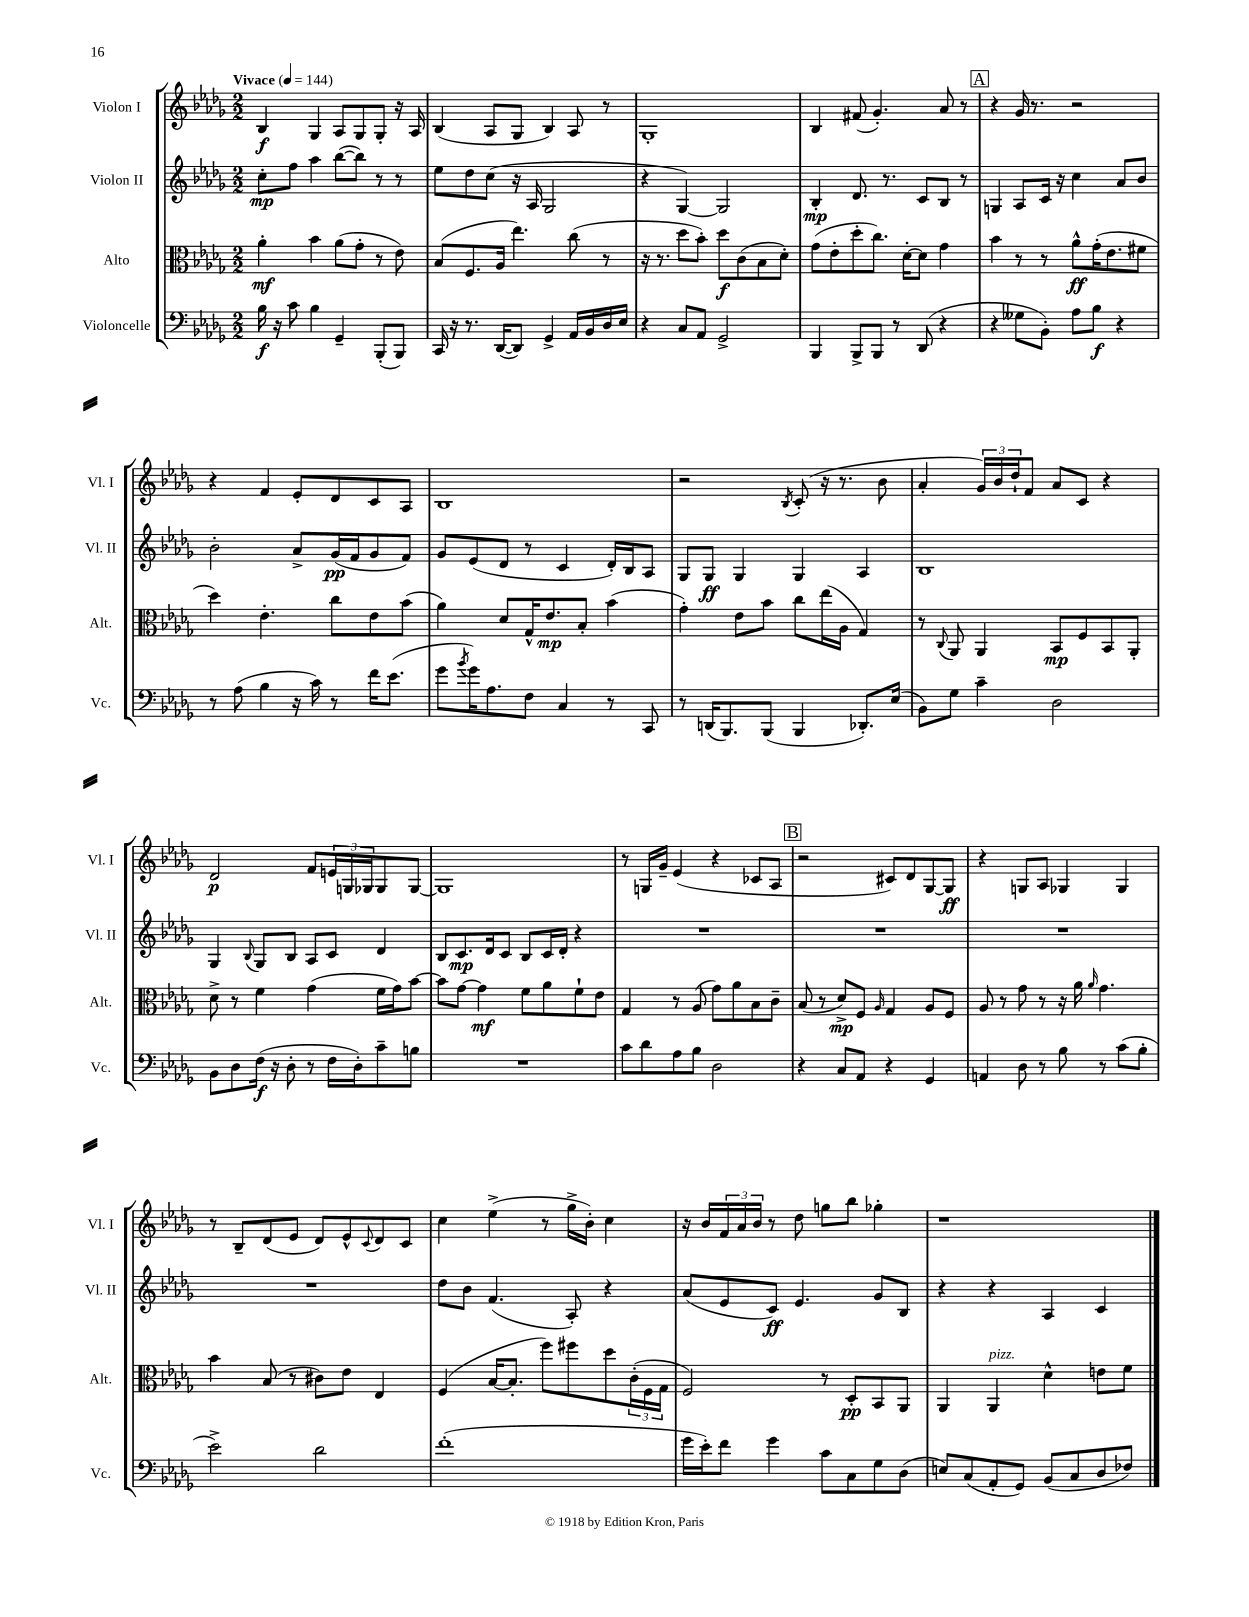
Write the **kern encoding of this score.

**kern	**dynam	**kern	**dynam	**kern	**dynam	**kern	**dynam
*part4	*part4	*part3	*part3	*part2	*part2	*part1	*part1
*staff4	*staff4	*staff3	*staff3	*staff2	*staff2	*staff1	*staff1
*I"Violoncelle	*	*I"Alto	*	*I"Violon II	*	*I"Violon I	*
*I'Vc.	*	*I'Alt.	*	*I'Vl. II	*	*I'Vl. I	*
*clefF4	*	*clefC3	*	*clefG2	*	*clefG2	*
*k[b-e-a-d-g-]	*	*k[b-e-a-d-g-]	*	*k[b-e-a-d-g-]	*	*k[b-e-a-d-g-]	*
*M2/2	*	*M2/2	*	*M2/2	*	*M2/2	*
*MM144	*	*MM144	*	*MM144	*	*MM144	*
=1	=1	=1	=1	=1	=1	=1	=1
!	!	!	!	!	!	!LO:TX:a:B:t=Vivace	!
16B-\	f	4a-'\	mf	8cc'\L	mp	4B-/	f
16r	.	.	.	.	.	.	.
8c\	.	.	.	8ff\J	.	.	.
4B-\	.	4b-\	.	4aa-\	.	4G-/	.
4GG-~/	.	(8a-\L	.	([8bb-\L	.	8A-/L	.
.	.	8g-'\J	.	8bb-\J])	.	8G-/	.
(8BBB-'/L	.	8r	.	8r	.	8G-'/J	.
8BBB-/J)	.	8e-\)	.	8r	.	16r	.
.	.	.	.	.	.	16A-/	.
=2	=2	=2	=2	=2	=2	=2	=2
16CC/	.	(8B-/L	.	8ee-\L	.	(4B-/	.
16r	.	.	.	.	.	.	.
8.r	.	8.F/	.	8dd-\	.	.	.
.	.	.	.	(8cc\J	.	8A-/L	.
([16DD-/KL	.	16A-/Jk	.	.	.	.	.
8DD-/J])	.	4.ee-\)	.	16r	.	8G-/J	.
.	.	.	.	16A-/	.	.	.
4GG-^/	.	.	.	2G-/	.	4B-/)	.
16AA-/LL	.	(8cc\	.	.	.	8A-/	.
16BB-/	.	.	.	.	.	.	.
16D-/	.	8r	.	.	.	8r	.
16E-/JJ	.	.	.	.	.	.	.
=3	=3	=3	=3	=3	=3	=3	=3
4r	.	16r	.	4r	.	1G-'	.
.	.	8.r	.	.	.	.	.
8C/L	.	8dd-\L	.	[4G-/)	.	.	.
8AA-/J	.	8b-'\J)	.	.	.	.	.
2GG-^/	.	8dd-\L	f	2G-/]	.	.	.
.	.	(8c\	.	.	.	.	.
.	.	8B-\	.	.	.	.	.
.	.	8d-'\J)	.	.	.	.	.
=4	=4	=4	=4	=4	=4	=4	=4
4BBB-/	.	(8g-\L	.	4B-'/	mp	4B-/	.
.	.	8e-'\	.	.	.	.	.
8BBB-^/L	.	8dd-'\	.	8.d-/	.	(8f#X/	.
8BBB-/J	.	8.cc\J)	.	.	.	4.g-'/)	.
.	.	.	.	8.r	.	.	.
8r	.	.	.	.	.	.	.
.	.	[16d-'\KL	.	.	.	.	.
(8DD-/	.	8d-\J]	.	8c/L	.	.	.
4r	.	4g-\	.	8B-/J	.	8a-/	.
.	.	.	.	8r	.	8r	.
!!LO:REH:place=s1:t=A
=5	=5	=5	=5	=5	=5	=5	=5
4r	.	4b-\	.	4Gn/	.	4r	.
8G--X\L	.	8r	.	8A-/L	.	16g-/	.
.	.	.	.	.	.	8.r	.
8BB-'\J)	.	8r	.	16c/Jk	.	.	.
.	.	.	.	16r	.	.	.
8A-\L	.	8a-^^\L	ff	4cc\	.	2r	.
8B-\J	f	(16g-'\K	.	.	.	.	.
.	.	8.e-\	.	.	.	.	.
4r	.	.	.	8a-/L	.	.	.
.	.	8f#X\J	.	8b-/J	.	.	.
!!LO:LB:g=z
=6	=6	=6	=6	=6	=6	=6	=6
8r	.	4dd-\)	.	2b-'\	.	4r	.
(8A-\	.	.	.	.	.	.	.
4B-\	.	4.e-'\	.	.	.	4f/	.
16r	.	.	.	8a-^/L	.	8e-'/L	.
16c\)	.	.	.	.	.	.	.
8r	.	8cc\L	.	(16g-/L	pp	8d-/	.
.	.	.	.	16f/J	.	.	.
16f\KL	.	8e-\	.	8g-/	.	8c/	.
(8.e-\J	.	.	.	.	.	.	.
.	.	(8b-\J	.	8f/J)	.	8A-/J	.
=7	=7	=7	=7	=7	=7	=7	=7
8g-\L	.	4a-\)	.	8g-/L	.	1B-	.
8qb-/	.	.	.	.	.	.	.
16g-\K)	.	.	.	(8e-/	.	.	.
8.A-\	.	.	.	.	.	.	.
.	.	8d-/L	.	8d-/J	.	.	.
8F\J	.	16G-^^/K	.	8r	.	.	.
.	.	8.e-/	mp	.	.	.	.
4C/	.	.	.	4c/	.	.	.
.	.	8B-'/J	.	.	.	.	.
8r	.	(4b-\	.	16d-'/LL)	.	.	.
.	.	.	.	16B-/J	.	.	.
8CC/	.	.	.	8A-/J	.	.	.
=8	=8	=8	=8	=8	=8	=8	=8
8r	.	4g-'\)	.	8G-/L	.	2r	.
(16DDn/KL	.	.	.	8G-/J	ff	.	.
8.BBB-/)	.	.	.	.	.	.	.
.	.	8e-\L	.	4G-/	.	.	.
(8BBB-/J	.	8b-\J	.	.	.	.	.
.	.	.	.	.	.	8qB-/	.
4BBB-/	.	8cc\L	.	4G-/	.	(8c'/	.
.	.	(16ee-\L	.	.	.	16r	.
.	.	16A-\JJ	.	.	.	8.r	.
8.DD-X'/L)	.	4G-/)	.	4A-/	.	.	.
.	.	.	.	.	.	8b-\	.
(16E-/Jk	.	.	.	.	.	.	.
=9	=9	=9	=9	=9	=9	=9	=9
8BB-\L)	.	8r	.	1B-	.	4a-'/	.
.	.	8qqC/	.	.	.	.	.
8G-\J	.	8AA-/	.	.	.	.	.
4c~\	.	4AA-/	.	.	.	24g-/LL)	.
.	.	.	.	.	.	24b-/	.
.	.	.	.	.	.	24dd-`/J	.
.	.	.	.	.	.	8f/J	.
2D-\	.	8BB-/L	mp	.	.	8a-/L	.
.	.	8F/	.	.	.	8c/J	.
.	.	8BB-/	.	.	.	4r	.
.	.	8AA-'/J	.	.	.	.	.
!!LO:LB:g=z
=10	=10	=10	=10	=10	=10	=10	=10
8BB-\L	.	8d-^\	.	4G-/	.	2d-/	p
8D-\	.	8r	.	.	.	.	.
.	.	.	.	8qqB-/	.	.	.
(16F\Jk	f	4f\	.	8G-/L	.	.	.
16r	.	.	.	.	.	.	.
8D-'\	.	.	.	8B-/J	.	.	.
8r	.	(4g-\	.	8A-/L	.	8f/L	.
16F\LL	.	.	.	8c/J	.	24en/L	.
.	.	.	.	.	.	24Gn/	.
16D-'\J)	.	.	.	.	.	.	.
.	.	.	.	.	.	24G-X/J	.
8c~\	.	16f\LL	.	4d-/	.	8G-/	.
.	.	16g-\J)	.	.	.	.	.
8Bn\J	.	[8b-\J	.	.	.	[8G-/J	.
=11	=11	=11	=11	=11	=11	=11	=11
1r	.	8b-\L]	.	8B-/L	.	1G-]	.
.	.	[8g-\J	.	8.c/	mp	.	.
.	.	4g-\]	mf	.	.	.	.
.	.	.	.	16d-/k	.	.	.
.	.	.	.	8c/J	.	.	.
.	.	8f\L	.	8B-/L	.	.	.
.	.	8a-\	.	16c/L	.	.	.
.	.	.	.	16d-'/JJ	.	.	.
.	.	8f`\	.	4r	.	.	.
.	.	8e-\J	.	.	.	.	.
=12	=12	=12	=12	=12	=12	=12	=12
8c\L	.	4G-/	.	1r	.	8r	.
8d-\	.	.	.	.	.	16Gn/LL	.
.	.	.	.	.	.	16g-~/JJ	.
8A-\	.	8r	.	.	.	(4e-/	.
8B-\J	.	(8A-/	.	.	.	.	.
2D-\	.	8g-\L)	.	.	.	4r	.
.	.	8a-\	.	.	.	.	.
.	.	8B-\	.	.	.	8c-X/L	.
.	.	8c~\J	.	.	.	8A-/J	.
!!LO:REH:place=s1:t=B
=13	=13	=13	=13	=13	=13	=13	=13
4r	.	(8B-/	.	1r	.	2r	.
.	.	8r	.	.	.	.	.
8C/L	.	8d-^/L)	mp	.	.	.	.
8AA-/J	.	8F/J	.	.	.	.	.
.	.	16qqA-/	.	.	.	.	.
4r	.	4G-/	.	.	.	8c#X/L)	.
.	.	.	.	.	.	8d-/	.
4GG-/	.	8A-/L	.	.	.	[8G-/	.
.	.	8F/J	.	.	.	8G-/J]	ff
=14	=14	=14	=14	=14	=14	=14	=14
4AAn/	.	8A-/	.	1r	.	4r	.
.	.	8r	.	.	.	.	.
8D-\	.	8g-\	.	.	.	8Gn/L	.
8r	.	8r	.	.	.	8A-/J	.
8B-\	.	16r	.	.	.	4G-X/	.
.	.	16a-\	.	.	.	.	.
.	.	16qqa-/	.	.	.	.	.
8r	.	4.g-\	.	.	.	.	.
(8c\L	.	.	.	.	.	4G-/	.
8B-'\J	.	.	.	.	.	.	.
!!LO:LB:g=z
=15	=15	=15	=15	=15	=15	=15	=15
2e-^\)	.	4b-\	.	1r	.	8r	.
.	.	.	.	.	.	8B-~/L	.
.	.	(8B-/	.	.	.	(8d-/	.
.	.	8r	.	.	.	8e-/J	.
2d-\	.	8c#X\L)	.	.	.	8d-/L)	.
.	.	8e-\J	.	.	.	8e-^^/	.
.	.	.	.	.	.	8qqc/	.
.	.	4E-/	.	.	.	8d-/	.
.	.	.	.	.	.	8c/J	.
=16	=16	=16	=16	=16	=16	=16	=16
(1f'	.	(4F/	.	8dd-\L	.	4cc\	.
.	.	.	.	8b-\J	.	.	.
.	.	[16B-/KL	.	(4.f/	.	(4ee-^\	.
.	.	8.B-'/J]	.	.	.	.	.
.	.	8ff\L)	.	.	.	8r	.
.	.	8ff#X\	.	8A-'/)	.	16gg-^\LL	.
.	.	.	.	.	.	16b-'\JJ)	.
.	.	8dd-\	.	4r	.	4cc\	.
.	.	(24c'\L	.	.	.	.	.
.	.	24F\	.	.	.	.	.
.	.	24G-\JJ	.	.	.	.	.
=17	=17	=17	=17	=17	=17	=17	=17
16g-\LL	.	2F/)	.	(8a-/L	.	16r	.
16e-'\J)	.	.	.	.	.	16b-/LL	.
8f\J	.	.	.	8e-/	.	24f/	.
.	.	.	.	.	.	24a-/	.
.	.	.	.	.	.	24b-/JJ	.
4g-\	.	.	.	8c/J)	ff	8r	.
.	.	.	.	4.e-/	.	8dd-\	.
8c\L	.	8r	.	.	.	8ggn\L	.
8C\	.	8D-'/L	pp	.	.	8bb-\J	.
8G-\	.	8BB-/	.	8g-/L	.	4gg-X'\	.
(8D-\J	.	8AA-/J	.	8B-/J	.	.	.
=18	=18	=18	=18	=18	=18	=18	=18
8En/L)	.	4AA-/	.	4r	.	1r	.
(8C/	.	.	.	.	.	.	.
!	!	!LO:TX:a:i:t=pizz.	!	!	!	!	!
8AA-'/	.	4AA-/	.	4r	.	.	.
8GG-/J)	.	.	.	.	.	.	.
(8BB-/L	.	4d-^^\	.	4A-/	.	.	.
8C/	.	.	.	.	.	.	.
8D-/	.	8en\L	.	4c/	.	.	.
8F-X/J)	.	8f\J	.	.	.	.	.
==	==	==	==	==	==	==	==
*-	*-	*-	*-	*-	*-	*-	*-
